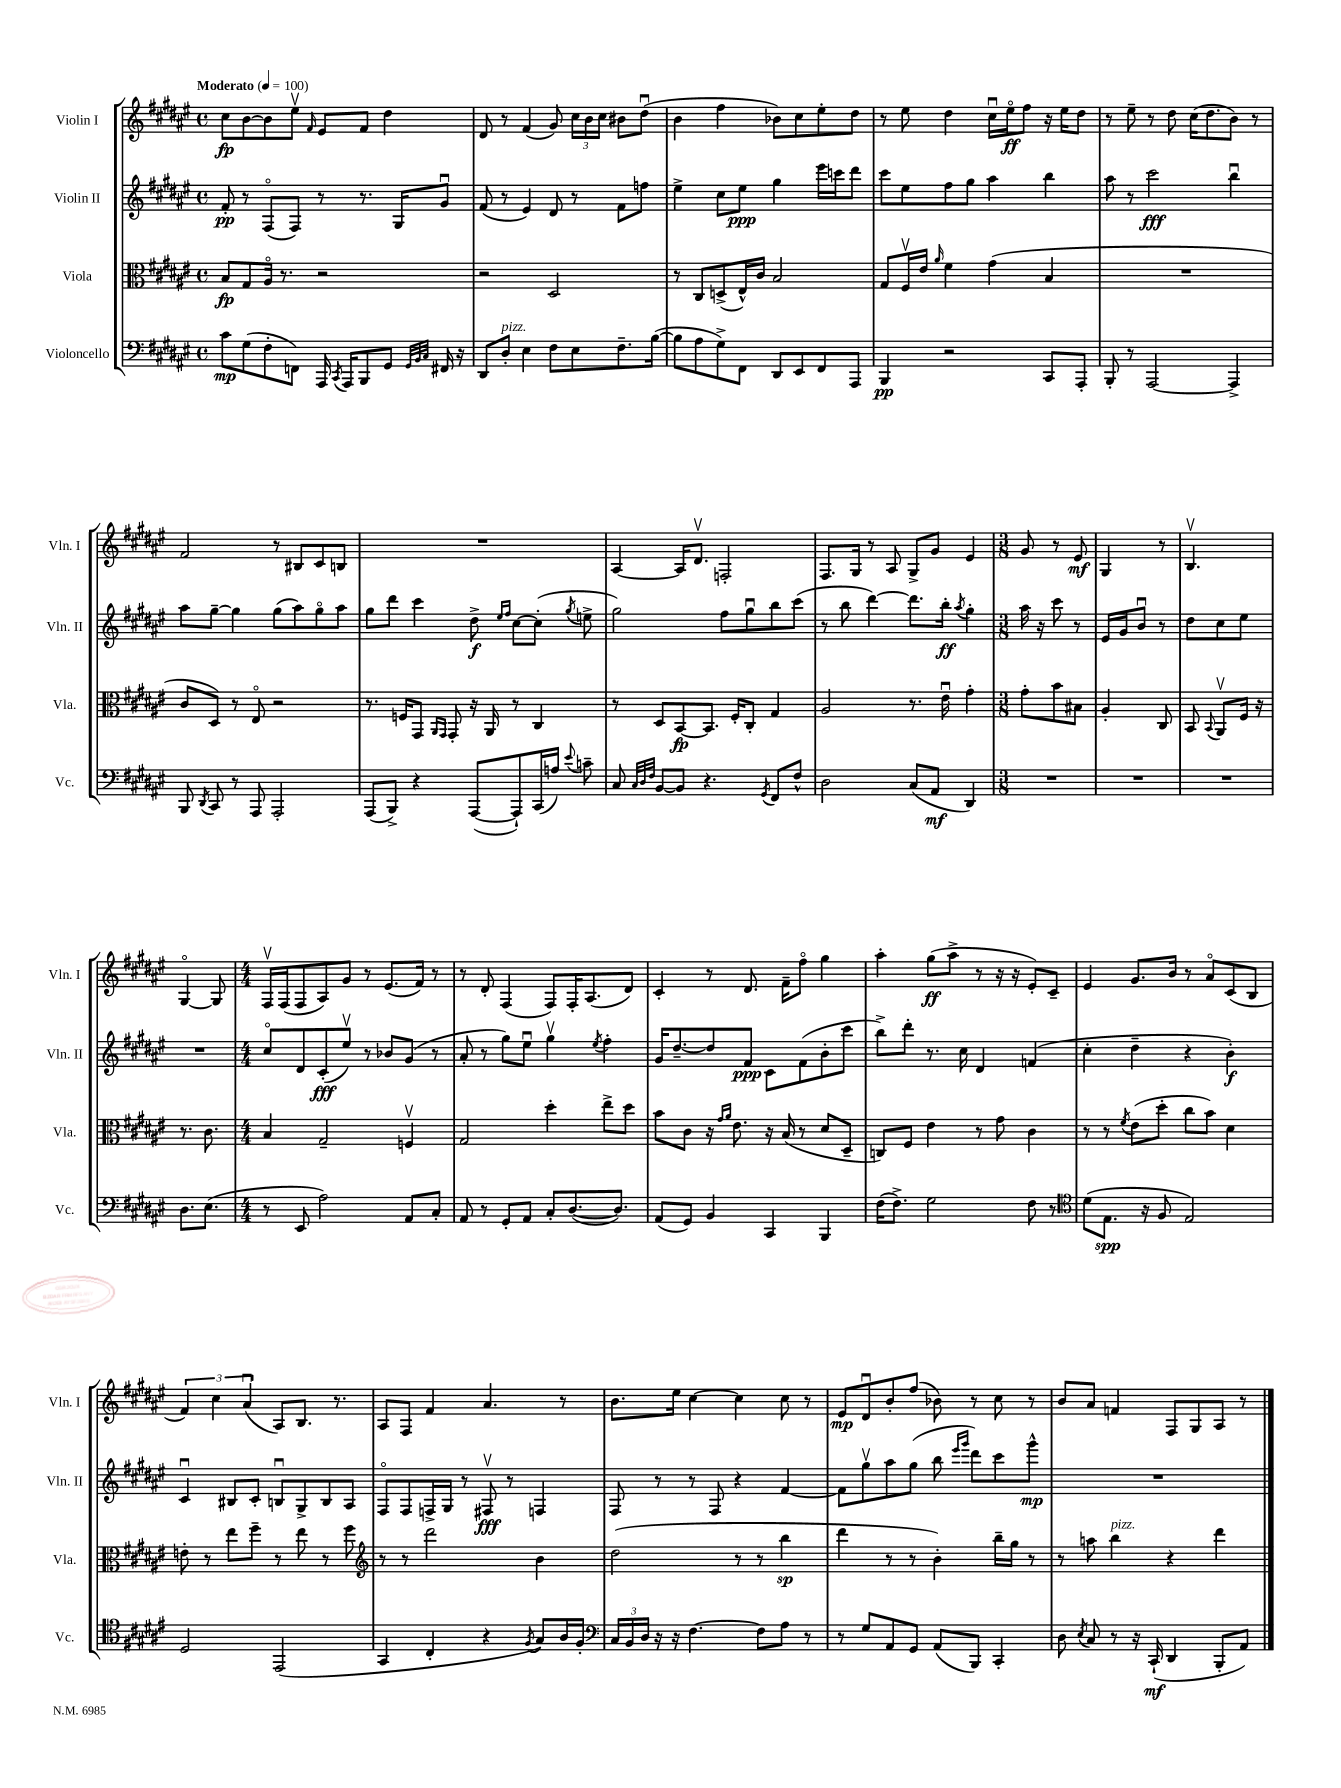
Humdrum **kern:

**kern	**kern	**kern	**kern
*staff4	*staff3	*staff2	*staff1
*clefF4	*clefC3	*clefG2	*clefG2
*k[f#c#g#d#a#e#]	*k[f#c#g#d#a#e#]	*k[f#c#g#d#a#e#]	*k[f#c#g#d#a#e#]
*M4/4	*M4/4	*M4/4	*M4/4
*met(c)	*met(c)	*met(c)	*met(c)
*MM100	*MM100	*MM100	*MM100
8c#	8B	8f#'	8cc#
(8G#	8G#	8r	[8b
8F#'	16A#o	(8F#o	8b]
.	8.r	.	.
8FF)	.	8F#)	8ee#v
.	.	.	16qqf#
16AAA#	2r	8r	8e#
8qCC#	.	.	.
16AAA#	.	.	.
8BBB	.	8.r	8f#
8GG#	.	.	4dd#
.	.	16G#	.
32qqGG#	.	.	.
32qqBB	.	.	.
32qqC#	.	.	.
16FF#	.	8g#u	.
16r	.	.	.
=	=	=	=
8DD#	2r	(8f#	8d#
8D#'	.	8r	8r
4E#	.	4e#)	(4f#
8F#	2D#	8d#	8g#)
8E#	.	8r	24cc#
.	.	.	24b
.	.	.	24cc#
8.F#~	.	8f#	8b#
.	.	8ff	(8dd#u
([16B	.	.	.
=	=	=	=
8B]	8r	4ee#^	4b
8A#	8C#	.	.
8G#^)	(8D^	8cc#	4ff#
8FF#	16E#^^)	8ee#	.
.	16c#	.	.
8DD#	2B	4gg#	8b-)
8EE#	.	.	8cc#
8FF#	.	16eee#	8ee#'
.	.	16ccc	.
8AAA#	.	8ddd#	8dd#
=	=	=	=
4BBB	8G#	8ccc#	8r
.	16F#v	8ee#	8ee#
.	16e#	.	.
.	16qqa#	.	.
2r	4f#	8ff#	4dd#
.	.	8gg#	.
.	(4g#	4aa#	16cc#u
.	.	.	16ee#o
.	.	.	8ff#
8CC#	4B	4bb	16r
.	.	.	16ee#
8AAA#'	.	.	8dd#
=	=	=	=
8BBB'	1r	8aa#	8r
8r	.	8r	8ee#~
[2AAA#	.	2ccc#	8r
.	.	.	8dd#
.	.	.	(16cc#
.	.	.	8.dd#
4AAA#^]	.	4bbu	8b)
.	.	.	8r
=	=	=	=
8BBB	8c#	8aa#	2f#
8qDD#	.	.	.
8CC#	8D#)	[8gg#~	.
8r	8r	4gg#]	.
8AAA#	8E#o	.	.
2AAA#'	2r	(8gg#	8r
.	.	8aa#)	8B#
.	.	8gg#o	8c#
.	.	8aa#	8B
=	=	=	=
(8AAA#	8.r	8gg#	1r
8BBB^)	.	8ddd#	.
.	16F	.	.
4r	8GG#	4ccc#	.
.	16qqAA#	.	.
.	16qqGG#	.	.
.	8GG#'	.	.
([8AAA#	16r	8dd#^	.
.	16AA#	.	.
.	.	16qqee#	.
.	.	16qqff#	.
8AAA#`])	8r	[8cc#	.
(16CC#	4C#	(8cc#']	.
16A)	.	.	.
8qqe#	.	8qgg#	.
8c~	.	8ee^	.
=	=	=	=
8C#	8r	2gg#)	[4A#
32qqC#	.	.	.
32qqD#	.	.	.
32qqF#	.	.	.
[8BB	8D#	.	.
8BB]	[8BB	.	16A#]
.	.	.	8.d#v
4.r	8.BB]	.	.
.	.	8ff#	2F'
.	16F#'	.	.
.	8C#'	8gg#u	.
8qGG#	.	.	.
8FF#	4G#	8bb	.
8F#^^	.	(8ccc#	.
=	=	=	=
2D#	2A#	8r	8.F#
.	.	8bb	.
.	.	.	16G#
.	.	[4ddd#)	8r
.	.	.	8A#
(8C#	8.r	8.ddd#]	8G#^
8AA#	.	.	8g#
.	16e#u	16bb'	.
.	.	8qaa#	.
4DD#)	4g#'	4gg#'	4e#
=	=	=	=
*M3/8	*M3/8	*M3/8	*M3/8
4.r	8g#'	16aa#	8g#
.	.	16r	.
.	8b	8ccc#	8r
.	8B#	8r	8e#
=	=	=	=
4.r	4A#'	16e#	4G#
.	.	16g#	.
.	.	8bu	.
.	8C#	8r	8r
=	=	=	=
4.r	8BB	8dd#	4.Bv
.	8qqBB	.	.
.	8AA#v	8cc#	.
.	16F#	8ee#	.
.	16r	.	.
=	=	=	=
8.D#	8.r	4.r	[4G#o
(8.E#	8.c#	.	.
.	.	.	8G#]
=	=	=	=
*M4/4	*M4/4	*M4/4	*M4/4
8r	4B	8cc#o	16F#v
.	.	.	(16F#
8EE#	.	8d#	8F#
2A#)	2G#~	(8c#'	8A#)
.	.	8ee#v)	8g#
.	.	8r	8r
.	.	8b-	(8.e#
8AA#	4Fv	(8g#	.
.	.	.	16f#)
8C#'	.	8r	8r
=	=	=	=
8AA#	2G#	8a#'	8r
8r	.	8r	8d#'
8GG#'	.	8gg#)	(4F#
8AA#	.	8ee#u	.
8C#'	4dd#'	4gg#v	8F#)
([8.D#	.	.	16F#'
.	.	.	(8.A#
.	.	8qee#	.
.	8ee#^	4ff#'	.
8.D#])	.	.	.
.	8dd#	.	8d#)
=	=	=	=
(8AA#	8b	16g#	4c#'
.	.	[8.dd#~	.
8GG#)	8c#	.	.
4BB	16r	8dd#]	8r
.	16qqg#	.	.
.	16qqa#	.	.
.	8.e#	.	.
.	.	8f#	8.d#
4CC#	16r	8c#	.
.	(16B	.	16f#~
.	8r	(8f#	8ff#o
4BBB	8d#	8b'	4gg#
.	8D#~	8ccc#	.
=	=	=	=
(16F#	8C)	8bb^)	4aa#'
8.F#^)	.	.	.
.	8F#	8ddd#'	.
2G#	4e#	8.r	(8gg#
.	.	.	8aa#^
.	.	16cc#	.
.	8r	4d#	8r
.	8g#	.	16r
.	.	.	16r
8F#	4c#	(4f	8e#')
8r	.	.	8c#~
=	=	=	=
*clefC4	*	*	*
(8d#	8r	4cc#'	4e#
8.E#	8r	.	.
.	8qf#	.	.
.	(8e#	4dd#~	8.g#
16r	.	.	.
8F#	8dd#'	.	.
.	.	.	16b
2E#)	8cc#	4r	8r
.	8b)	.	8a#o
.	4d#	4b')	(8c#
.	.	.	8B
=	=	=	=
2D#	8e'	4c#u	6f#)
.	8r	.	.
.	.	.	6cc#
.	8ee#	8B#	.
.	.	.	(6a#u
.	8ff#~	8c#'	.
(2EE#	8r	8Bu	8A#)
.	8ee#	8G#^	8.B
.	8r	8B	.
.	.	.	8.r
.	8ff#	8A#	.
=	=	=	=
*	*clefG2	*	*
4GG#	8r	8F#o	8A#
.	8r	8F#	8F#
4C#'	2ddd#	16F^	4f#
.	.	16G#	.
.	.	8r	.
4r	.	8F#v	4.a#
.	.	8r	.
8qF#	.	.	.
8G#)	4b	4F	.
16A#	.	.	8r
16F#'	.	.	.
=	=	=	=
*clefF4	*	*	*
24C#	(2dd#	8F#	8.b
24BB	.	.	.
24D#	.	.	.
16r	.	8r	.
16r	.	.	16ee#
[4.F#	.	8r	[4cc#
.	.	8F#	.
.	8r	4r	4cc#]
8F#]	8r	.	.
8A#	4bb	[4f#	8cc#
8r	.	.	8r
=	=	=	=
8r	4ddd#	8f#]	8e#
8G#	.	8gg#v	8d#u
8AA#	8r	8aa#	8b'
8GG#	8r	(8gg#	(8ff#
(8AA#	4b')	8bb	8b-)
.	.	16qqeee#	.
.	.	16qqggg#	.
8BBB)	.	8ddd#)	8r
4CC#'	16bb~	8ccc#	8cc#
.	16gg#	.	.
.	8r	8ggg#^^	8r
=	=	=	=
8D#	8r	1r	8b
8qE#	.	.	.
8C#	8aa	.	8a#
8r	4bb	.	4f
16r	.	.	.
(16CC#`	.	.	.
4DD#	4r	.	8F#
.	.	.	8G#
8BBB'	4ddd#	.	8A#
8AA#)	.	.	8r
==	==	==	==
*-	*-	*-	*-
